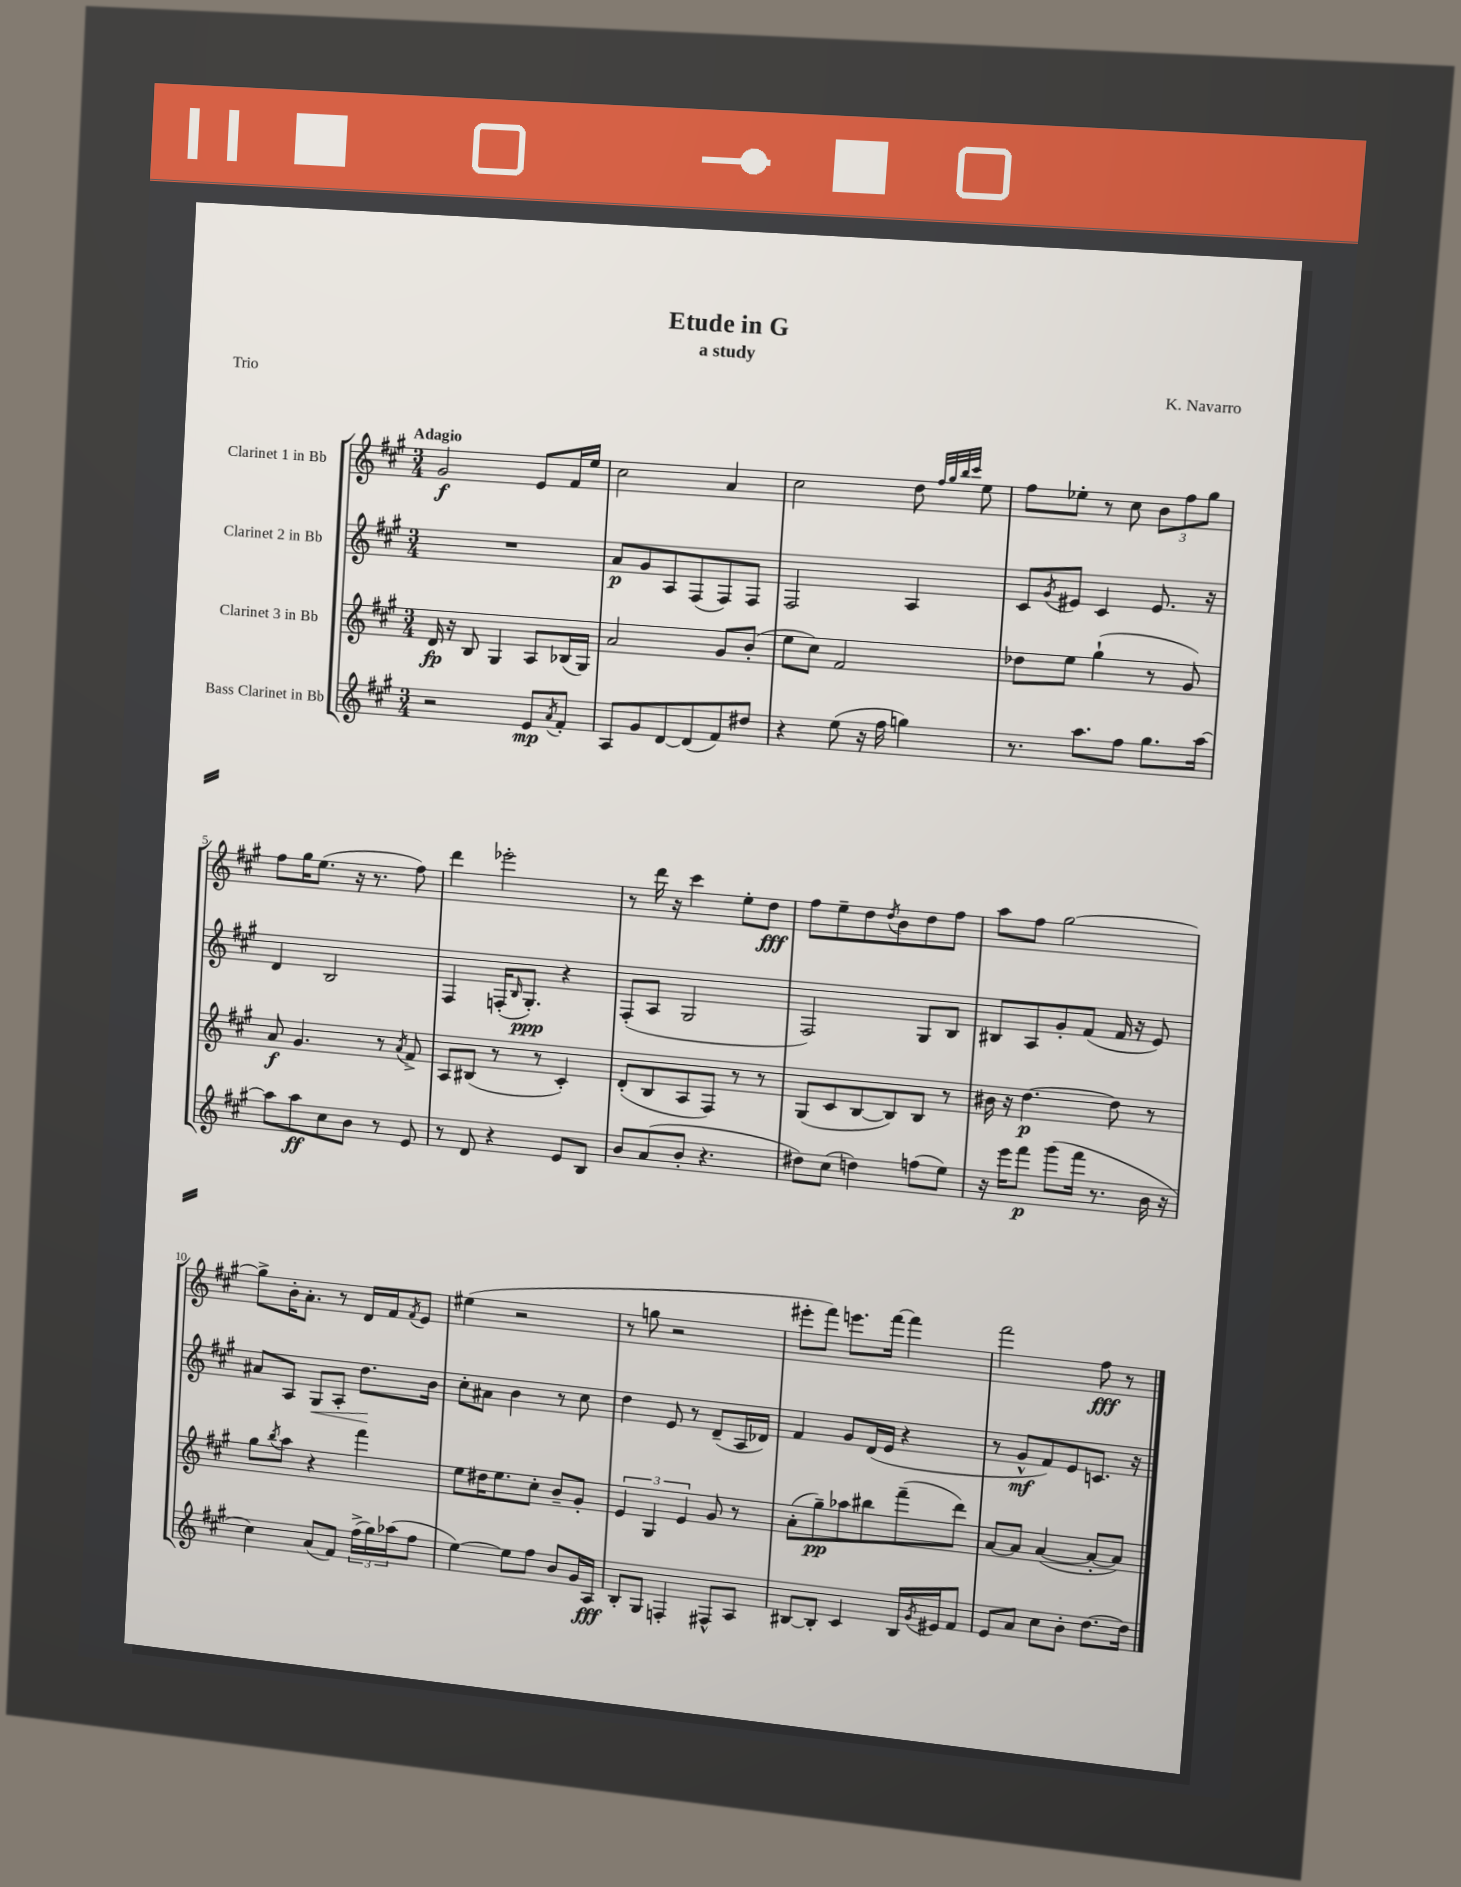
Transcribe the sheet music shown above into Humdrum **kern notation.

**kern	**kern	**kern	**kern
*staff4	*staff3	*staff2	*staff1
*clefG2	*clefG2	*clefG2	*clefG2
*k[f#c#g#]	*k[f#c#g#]	*k[f#c#g#]	*k[f#c#g#]
*M3/4	*M3/4	*M3/4	*M3/4
2r	16d	2.r	2g#
.	16r	.	.
.	8B	.	.
.	4G#	.	.
8e	8A	.	8e
8qa	.	.	.
8f#'	(16B-	.	16f#
.	16G#)	.	16ee
=	=	=	=
8A	2a	8a	2cc#
8g#	.	8g#	.
[8d	.	8A	.
(8d]	.	(8F#	.
8f#)	8g#	8F#)	4a
8dd#	(8b'	8F#	.
=	=	=	=
4r	8ee	2F#	2cc#
.	8cc#)	.	.
(8ee	2f#	.	.
16r	.	.	.
16ff#	.	.	.
4gg)	.	4A	8dd
.	.	.	32qqff#
.	.	.	32qqgg#
.	.	.	32qqbb
.	.	.	32qqccc#
.	.	.	8ee
=	=	=	=
8.r	8dd-	8c#	8ff#
.	.	8qg#	.
.	8ee	8e#	8ee-'
8.aa	.	.	.
.	(4gg#`	4c#	8r
8ff#	.	.	8cc#
8.gg#	8r	8.e#	12b
.	.	.	12ff#
.	8g#)	.	.
.	.	.	12gg#
[16aa	.	16r	.
=	=	=	=
8aa]	8a	4d	8ff#
8aa	4.g#	.	16gg#
.	.	.	(8.ee
8cc#	.	2B	.
8b	.	.	16r
.	.	.	8.r
8r	8r	.	.
.	8qa	.	.
8e	8f#^	.	8ff#)
=	=	=	=
8r	8A	4F#	4ddd
8d	(8B#	.	.
4r	8r	(16F'	2eee-'
.	.	16qqB	.
.	.	8.G#')	.
.	8r	.	.
8e	4c#')	4r	.
8B	.	.	.
=	=	=	=
8b	(8d'	(8F#'	8r
(8a	8B	8A	16ddd
.	.	.	16r
8b'	8A	2G#	4ccc#
4.r	8F#)	.	.
.	8r	.	8ee'
.	8r	.	8dd
=	=	=	=
8dd#)	(8G#	2F#)	8ff#
(8cc#	8c#	.	8ee~
4dd)	[8B	.	8dd
.	.	.	8qdd
.	8B])	.	8b
(8ff	8B	8G#	8dd
8ee)	8r	8B	8ff#
=	=	=	=
16r	16b#	8B#	8aa
16eee	16r	.	.
8fff#	[4.dd	8A	8ff#
(8ggg#	.	8g#'	[2gg#
16fff#	.	(8f#	.
8.r	.	.	.
.	8dd]	16f#	.
.	.	16r	.
16b	8r	8e)	.
16r	.	.	.
=	=	=	=
4cc#)	8gg#	8a#	8gg#^]
.	8qbb	.	.
.	8aa	8A	16b'
.	.	.	8.a'
(8a	4r	8G#	.
8f#)	.	8A'	8r
(24ff#^	4fff#	8.dd	16d
24gg#)	.	.	.
.	.	.	16f#
(24aa-	.	.	.
.	.	.	8qf#
8ff#	.	.	8e
.	.	16b	.
=	=	=	=
[4ee)	8ee	8cc#'	(4ee#
.	16dd#	8a#	.
.	8.ee	.	.
8ee]	.	4b	2r
8ff#	8cc#'	.	.
8b	8b~	8r	.
16g#	8g#'	8cc#	.
16A	.	.	.
=	=	=	=
8B'	6e	4dd	8r
8G#	.	.	8gg
.	6G#	.	.
4F'	.	8e	2r
.	6e	.	.
.	.	8r	.
8F#^^	8g#	(8d~	.
8A	8r	16A	.
.	.	16d-)	.
=	=	=	=
[8B#	(8a'	4f#	8eee#'
8B#']	8gg#~)	.	8fff#)
4c#	8aa-	8g#	8.eee
.	8bb#	(16d	.
.	.	16e	[16fff#
16B#	(8fff#~	4r	4fff#]
8qg#	.	.	.
16e#	.	.	.
8f#	8ddd)	.	.
=	=	=	=
8e	[8a	8r	2fff#
8a	8a]	8g#^^	.
8cc#	([4a	8f#)	.
8b'	.	8e	.
[8.dd	8a'_	8.c	8ff#
.	8a])	.	8r
16dd]	.	16r	.
==	==	==	==
*-	*-	*-	*-
